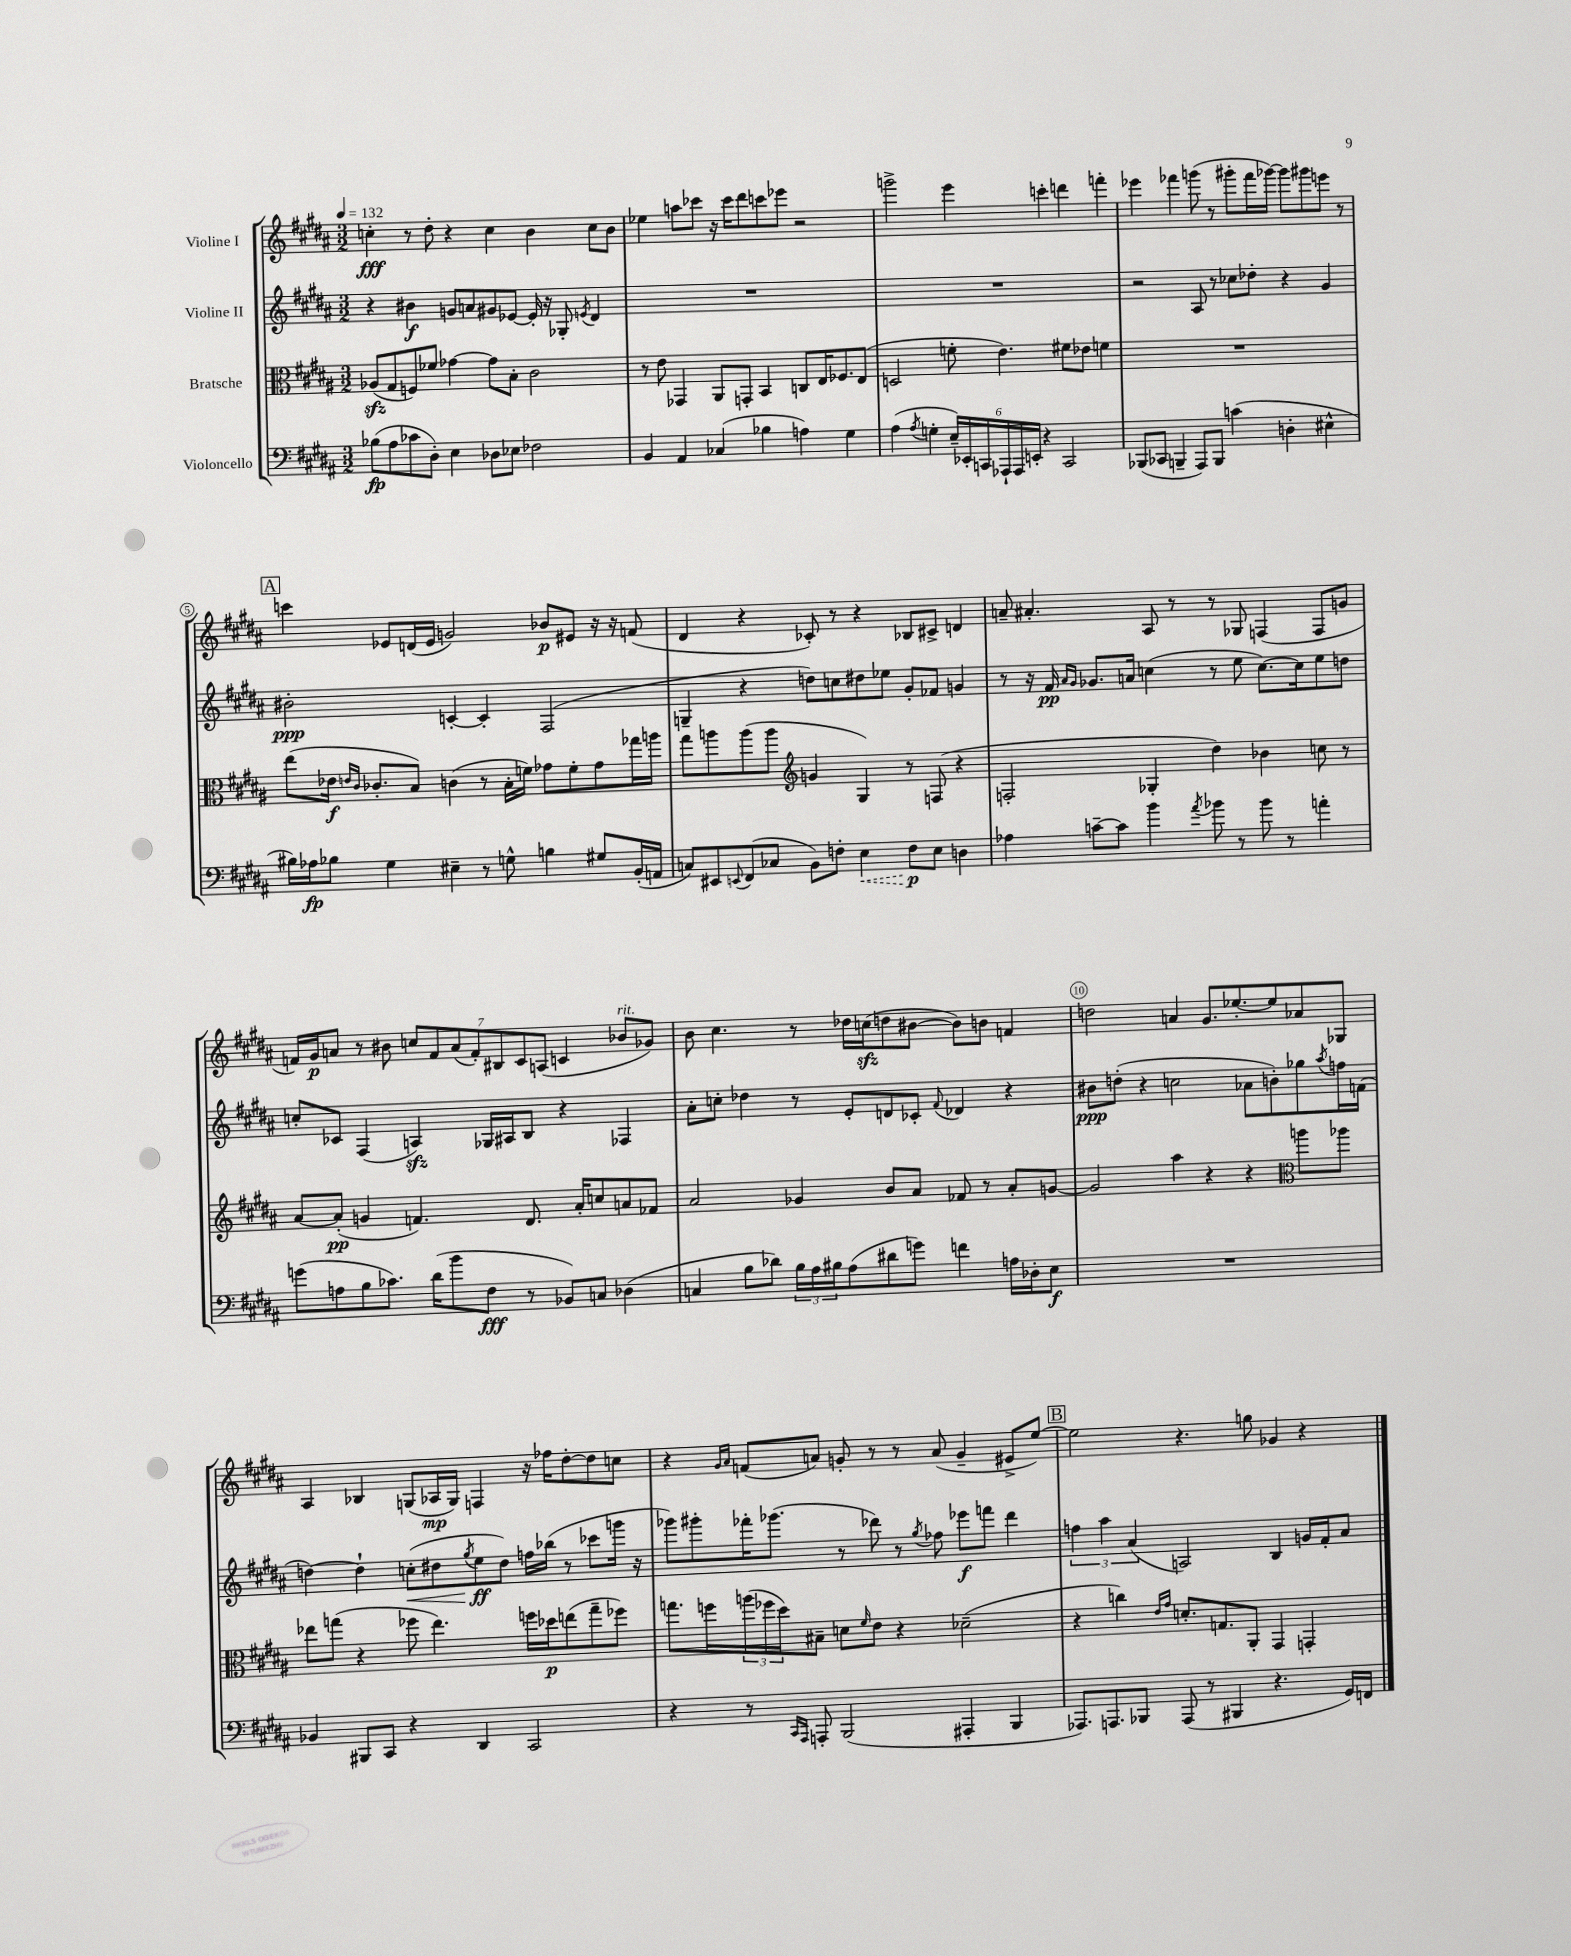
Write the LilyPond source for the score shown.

<<
\new StaffGroup <<
\new Staff = "s0" \with { instrumentName = "Violine I" } {
    \clef treble \key b \major \numericTimeSignature \time 3/2 \tempo 4 = 132
    c''4-.\fff r8 dis''8-. r4 c''4 b'4 c''8 b'8 |
    ees''4 a''8 ces'''8 r16 ces'''16 dis'''8 c'''8 ees'''8 r2 |
    g'''2-> e'''4 c'''4-. d'''4 f'''4-. |
    ees'''4 fes'''4 g'''8( r8 gis'''8-. fes'''16 ges'''16~) ges'''8 gis'''8 e'''8 r8 |
    \mark \markup { \box "A" } c'''4 ees'8 d'16( ees'16 g'2) bes'8\p eis'8 r16 r16 f'8( |
    dis'4 r4 ces'8-.) r8 r4 bes8 cis'8-> d'4 |
    a'8-- ais'4.-. ais8 r8 r8 ges8 f4( f8 g'8 |
    f'16) gis'16\p a'8 r8 bis'8 \tuplet 7/4 { c''8 f'8 a'8( f'8-.) bis8 cis'8 a8( } c'4 bes'8^\markup { \italic "rit." } ges'8) |
    b'8 cis''4. r8 des''16 c''16\sfz( d''8 bis'8~ bis'8) b'8 f'4 |
    d''2 a'4 gis'8. ees''8.~-. ees''8 aes'8 ges8 |
    ais4 bes4 g8( aes16\mp g16) f4 r16 fes''16 dis''8~-. dis''8 c''8 |
    r4 \grace { gis'16 ais'16 } f'8( a'8) g'8-. r8 r8 a'8( g'4-- eis'8-> e''8~) |
    \mark \markup { \box "B" } e''2 r4. g''8 ges'4 r4 \bar "|." |
}
\new Staff = "s1" \with { instrumentName = "Violine II" } {
    \clef treble \key b \major \numericTimeSignature \time 3/2
    r4 bis'4\f g'8 a'8 gis'8 ees'8~ ees'16-. r16 ges8-. \acciaccatura { e'8 } dis'4 |
    R1. |
    R1. |
    r2 ais8 r8 ces''8 des''8-. r4 gis'4 |
    \mark \markup { \box "A" } bis'2-.\ppp c'4~-. c'4-. fis2( |
    g4-- r4 d''8) c''8 dis''8 ees''8 gis'8-. fes'8 g'4 |
    r8 r16 fis'16\pp \grace { ais'16 gis'16 } ges'8. a'16 c''4( r8 e''8 c''8.~) c''16 e''8 d''8 |
    c''8-. ces'8 fis4( a4\sfz) ges16 ais16 b8 r4 fes4 |
    ais'8-. c''8-. des''4 r8 e'8-. d'8 ces'8-. \appoggiatura { fis'8 } des'4 r4 |
    bis'8\ppp d''8-.( r4 c''2 aes'8 b'8-.) ges''8 \acciaccatura { ais''8 } f''16 f'16( |
    d''4~) d''4-! c''8-.\<( dis''8 \acciaccatura { gis''8 } e''8\ff\! dis''8) f''16 bes''16( r8 ces'''8 g'''16 r16 |
    ges'''8) gis'''8-. fes'''16-. ges'''8.( r8 des'''8) r8 \acciaccatura { gis''8 } fes''8 ees'''8\f f'''8 des'''4 |
    \mark \markup { \box "B" } \tuplet 3/2 { f''4 ais''4 ais'4( } a2) b4 g'16 fis'16-. ais'8 \bar "|." |
}
\new Staff = "s2" \with { instrumentName = "Bratsche" } {
    \clef alto \key b \major \numericTimeSignature \time 3/2
    aes8\sfz( gis8 f8) fes'8 ges'4~ ges'8 b8-. cis'2 |
    r8 e'8 ges,4 ais,8 g,8-. b,4 c8 e16 fes8. e8( |
    d2 f'8-. e'4.) fis'8 ees'8 f'4 |
    R1. |
    \mark \markup { \box "A" } e''8( ees'16\f \grace { e'16 cis'16 } ces'8.-. b8) c'4( r8 b16-. f'16) ges'8 f'8-. ges'8 ges''16 a''16 |
    gis''8 a''8 a''8( a''8 \clef treble g'4 gis4) r8 f8( r4 |
    f2-. ges4-. dis''4) bes'4 c''8 r8 |
    ais'8~ ais'8-.\pp( g'4 f'4.) dis'8. ais'16-. c''8 a'8 fes'8 |
    ais'2 ges'4 b'8 ais'8 fes'8 r8 ais'8-. g'8~ |
    g'2 ais''4 r4 r4 \clef alto a''8 aes''8 |
    ees''8 g''8( r4 fes''8 ees''4.) f''16 des''16\p e''8( g''8-- fes''8) |
    g''8. f''16 \tuplet 3/2 { a''16( fes''16 dis''16) } bis8-- d'8 \grace { fis'16 } e'8 r4 des'2--( |
    \mark \markup { \box "B" } r4 c''4) \grace { e'16 gis'16 } d'8.-. g8. ais,8-. gis,4 g,4-. \bar "|." |
}
\new Staff = "s3" \with { instrumentName = "Violoncello" } {
    \clef bass \key b \major \numericTimeSignature \time 3/2
    bes8\fp( ais8 ces'8 dis8-.) e4 des8 ees8 fes2 |
    b,4 ais,4 ces4( bes4 a4) gis4 |
    ais4( \acciaccatura { ais8 } g4-. \tuplet 6/4 { e16--) ees,16-. c,16 aes,,16-! aes,,16 e,16-. } r4 c,2 |
    bes,,8( ces,8 b,,4-- ais,,8) b,,8 c'4( d4-. eis4-^ |
    \mark \markup { \box "A" } bis16) aes16\fp bes8 gis4 eis4-- r8 g8-^ b4 gis8 b,16-.( a,16 |
    c8) eis,8 \appoggiatura { e,8 } fis,8( ces8 b,8) f8-. \once \override Hairpin.style = #'dashed-line e4\< f8\p\! e8 d4 |
    aes4 c'8~-- c'8 b'4 \acciaccatura { ais'8 } bes'8 r8 bes'8 r8 a'4-. |
    g'8( a8 b8 ces'8.) dis'16( b'8 fis8\fff r8 bes,8) c8 des4( |
    c4 b8 des'8) \tuplet 3/2 { b16 ais16 bis16 } ais8( dis'8 g'8) f'4 a16 des16-. e8\f |
    R1. |
    bes,4 bis,,8 cis,8 r4 dis,4 cis,2 |
    r4 r8 \grace { cis,16 ais,,16 } a,,8-. b,,2( ais,,4-. b,,4 |
    \mark \markup { \box "B" } aes,,8.) a,,8. bes,,8 a,,8( r8 bis,,4 r4. gis,16) f,16 \bar "|." |
}
>>
>>
\layout { \context { \Score \override BarNumber.break-visibility = ##(#f #t #t) barNumberVisibility = #(every-nth-bar-number-visible 5) \override BarNumber.stencil = #(make-stencil-circler 0.1 0.3 ly:text-interface::print) } }
